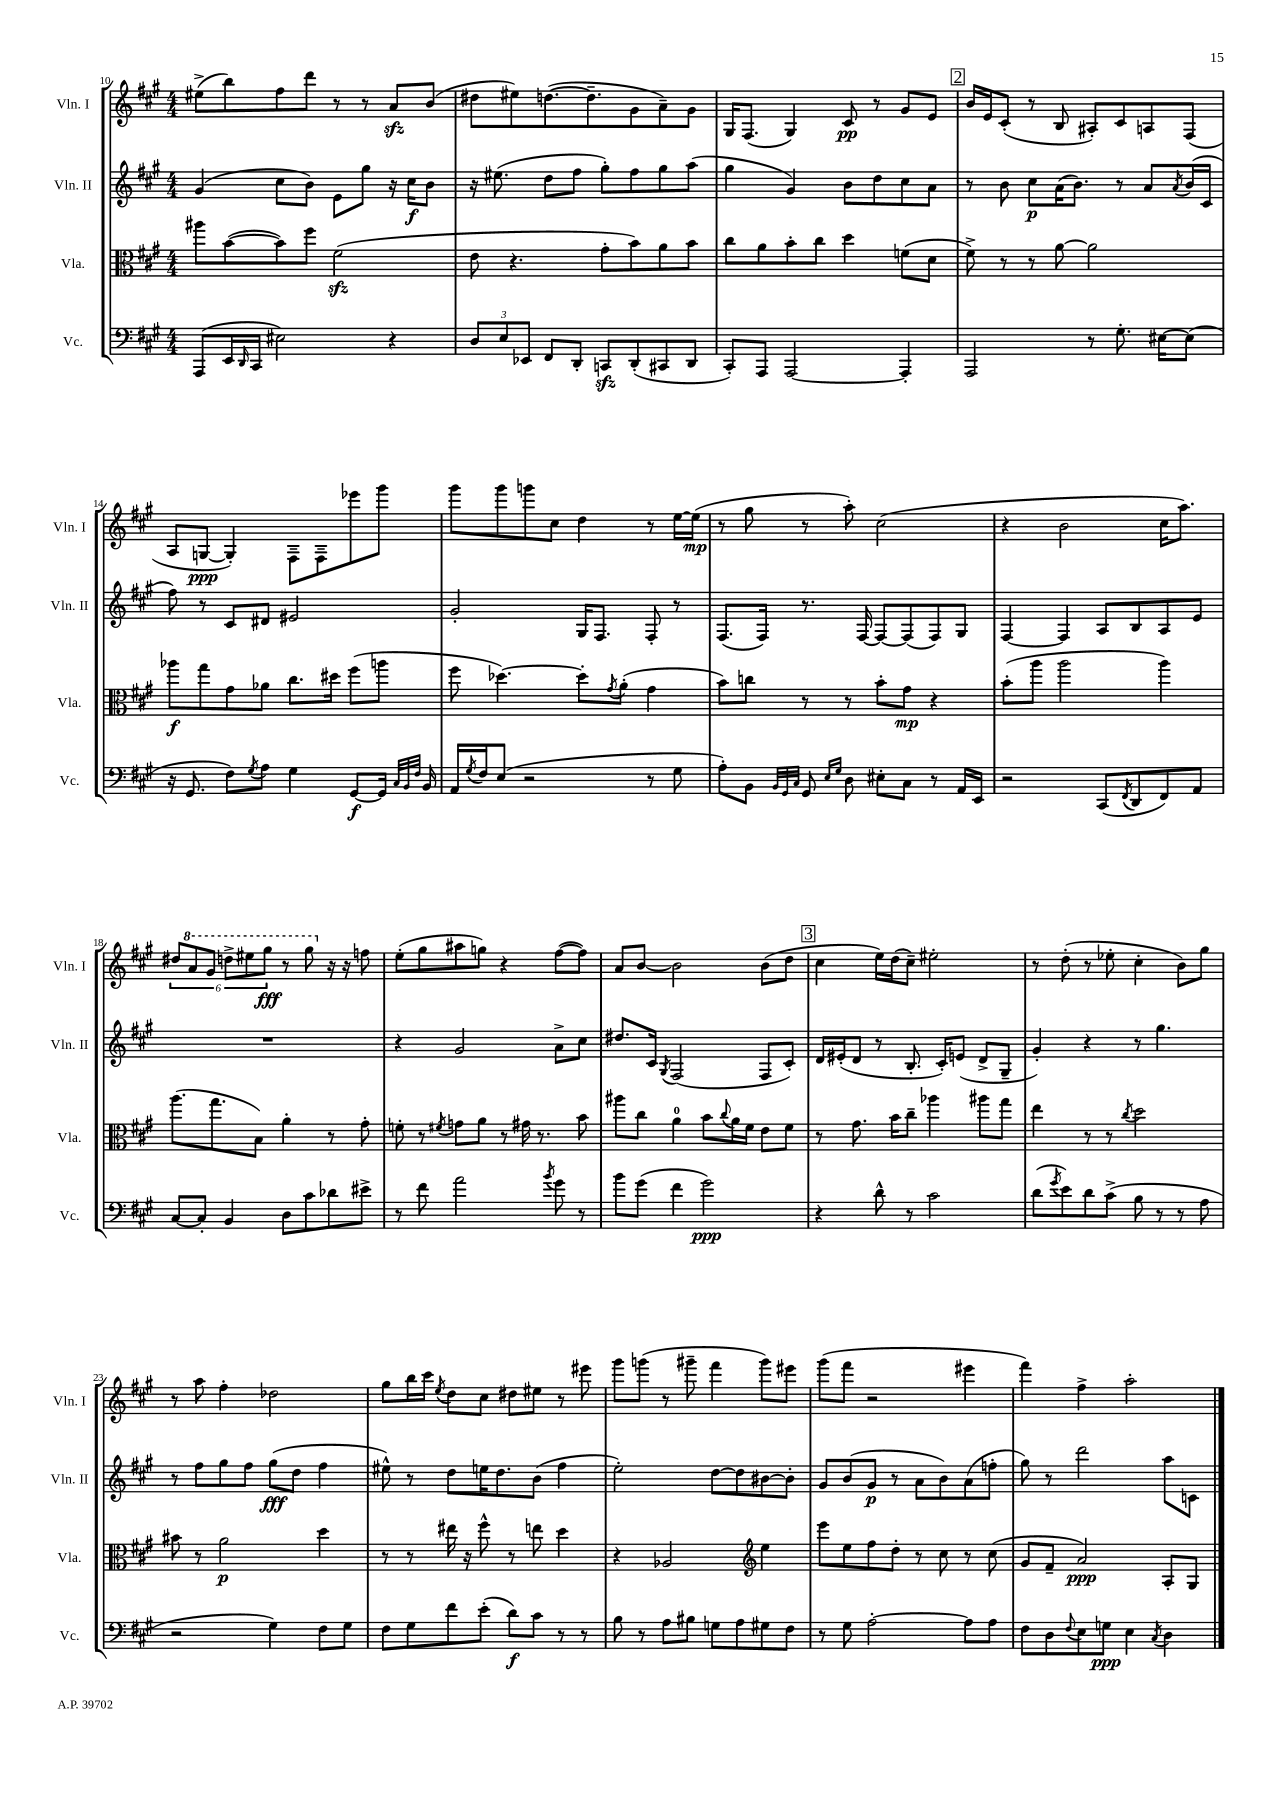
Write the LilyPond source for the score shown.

<<
\new StaffGroup <<
\new Staff = "s0" \with { instrumentName = "Vln. I" shortInstrumentName = "Vln. I" } {
    \clef treble \key a \major \numericTimeSignature \time 4/4
    eis''8->( b''8) fis''8 d'''8 r8 r8 a'8\sfz b'8( |
    dis''8 eis''8) d''8.~( d''8.-- gis'8 a'8--) gis'8 |
    gis16 fis8.( gis4) cis'8\pp r8 gis'8 e'8 |
    \mark \markup { \box "2" } b'16 e'16 cis'8-.( r8 b8 ais8-.) cis'8 a8 fis8( |
    a8 g8~\ppp g4-.) fis8-- fis8-- ees'''8 gis'''8 |
    gis'''8 gis'''8 g'''8 cis''8 d''4 r8 e''16~ e''16\mp( |
    r8 gis''8 r8 a''8-.) cis''2( |
    r4 b'2 cis''16 a''8.) |
    \tuplet 6/4 { dis''8 \ottava #1 a''8 gis''8 d'''!8-> eis'''8 gis'''8\fff } r8 gis'''8 \ottava #0 r16 r16 f''8 |
    e''8-.( gis''8 ais''8 g''8) r4 fis''8~( fis''8) |
    a'8 b'8~ b'2 b'8( d''8 |
    \mark \markup { \box "3" } cis''4 e''16) d''16( cis''8--) eis''2-. |
    r8 d''8-.( r8 ees''8-. cis''4-. b'8) gis''8 |
    r8 a''8 fis''4-. des''2 |
    gis''8 b''16 cis'''16 \acciaccatura { e''8 } d''8 cis''8 dis''8 eis''8 r8 eis'''8 |
    gis'''8 g'''8( r8 gis'''8-- fis'''4 gis'''8) eis'''8 |
    gis'''8( fis'''8 r2 eis'''4 |
    fis'''4) fis''4-> a''2-. \bar "|." |
}
\new Staff = "s1" \with { instrumentName = "Vln. II" shortInstrumentName = "Vln. II" } {
    \clef treble \key a \major \numericTimeSignature \time 4/4
    gis'4( cis''8 b'8) e'8 gis''8 r16 cis''16\f b'8 |
    r16 eis''8.( d''8 fis''8 gis''8-.) fis''8 gis''8 a''8( |
    gis''4 gis'4) b'8 d''8 cis''8 a'8 |
    \mark \markup { \box "2" } r8 b'8 cis''8\p a'16( b'8.) r8 a'8 \acciaccatura { a'8 } b'16( cis'16 |
    fis''8) r8 cis'8 dis'8 eis'2 |
    gis'2-. gis16 fis8. fis8-. r8 |
    fis8.( fis16) r8. fis16~ fis8~ fis8( fis8) gis8 |
    fis4~ fis4 a8 b8 a8 e'8 |
    R1 |
    r4 gis'2 a'8-> cis''8 |
    dis''8. cis'16 \acciaccatura { gis8 } fis2( fis8 cis'8-.) |
    \mark \markup { \box "3" } d'16 eis'16-.( d'8 r8 b8.-. cis'16-.) e'8( d'8-> gis8-- |
    gis'4-.) r4 r8 gis''4. |
    r8 fis''8 gis''8 fis''8 gis''8\fff( d''8 fis''4 |
    eis''8-^) r8 d''8 e''16 d''8. b'8( fis''4 |
    e''2-.) d''8~ d''8 bis'8~ bis'8-. |
    gis'8 b'8( gis'8\p r8 a'8 b'8) a'8( f''8-. |
    gis''8) r8 d'''2 a''8 c'8 \bar "|." |
}
\new Staff = "s2" \with { instrumentName = "Vla." shortInstrumentName = "Vla." } {
    \clef alto \key a \major \numericTimeSignature \time 4/4
    ais''8 b'8~( b'8) fis''8 fis'2\sfz( |
    e'8 r4. gis'8-. b'8) a'8 b'8 |
    cis''8 a'8 b'8-. cis''8 d''4 f'8( d'8 |
    \mark \markup { \box "2" } fis'8->) r8 r8 a'8~ a'2 |
    aes''8\f gis''8 gis'8 aes'8 cis''8. dis''16 fis''8( a''8 |
    fis''8 des''4.~) des''8-. \acciaccatura { gis'8 } a'8-.( gis'4 |
    b'8) c''8 r8 r8 b'8-. gis'8\mp r4 |
    b'8-.( a''8 a''2 a''4) |
    a''8.( gis''8. b8) a'4-. r8 gis'8-. |
    f'8-. r8 \acciaccatura { fis'8 } g'8 a'8 r8 gis'16 r8. b'8 |
    ais''8 cis''8 a'4-0 b'8 \appoggiatura { cis''8 } a'16 fis'16 e'8 fis'8 |
    \mark \markup { \box "3" } r8 gis'8. b'16 cis''8-- aes''4 ais''8 gis''8 |
    e''4 r8 r8 \acciaccatura { cis''8 } d''2 |
    bis'8 r8 a'2\p d''4 |
    r8 r8 eis''16 r16 fis''8-^ r8 e''8 d''4 |
    r4 aes2 \clef treble e''4 |
    e'''8 e''8 fis''8 d''8-. r8 cis''8 r8 cis''8( |
    gis'8 fis'8-- a'2\ppp) a8-. gis8 \bar "|." |
}
\new Staff = "s3" \with { instrumentName = "Vc." shortInstrumentName = "Vc." } {
    \clef bass \key a \major \numericTimeSignature \time 4/4
    a,,8( e,16 \grace { d,16 } cis,16 eis2) r4 |
    \tuplet 3/2 { d8 e8 ees,8 } fis,8 d,8-. c,8\sfz d,8-.( cis,8 d,8 |
    cis,8-.) a,,8 a,,2~ a,,4-. |
    \mark \markup { \box "2" } a,,2 r8 gis8.-. eis16~ eis8( |
    r16 gis,8. fis8) \acciaccatura { gis8 } a8 gis4 gis,8~\f gis,16 \grace { cis32 b,32 fis32 } b,16 |
    a,16 \acciaccatura { gis8 } fis16 e8( r2 r8 gis8 |
    a8-.) b,8 \grace { b,32 gis,32 cis32 } gis,8 \grace { e16 gis16 } d8 eis8-. cis8 r8 a,16 e,16 |
    r2 cis,8( \acciaccatura { fis,8 } d,8 fis,8) a,8 |
    cis8~ cis8-. b,4 d8 cis'8 des'8 eis'8-> |
    r8 fis'8 a'2 \acciaccatura { b'8 } gis'8 r8 |
    b'8 gis'8( fis'4 gis'2\ppp) |
    \mark \markup { \box "3" } r4 d'8-^ r8 cis'2 |
    d'8( \acciaccatura { gis'8 } e'8) d'8 cis'8->( b8 r8 r8 a8 |
    r2 gis4) fis8 gis8 |
    fis8 gis8 fis'8 e'8-.( d'8\f) cis'8 r8 r8 |
    b8 r8 a8 bis8 g8 a8 gis8 fis8 |
    r8 gis8 a2~-. a8 a8 |
    fis8 d8 \appoggiatura { fis8 } e8 g8\ppp e4 \acciaccatura { cis8 } d4 \bar "|." |
}
>>
>>
\layout { \context { \Score currentBarNumber = #10 } }
